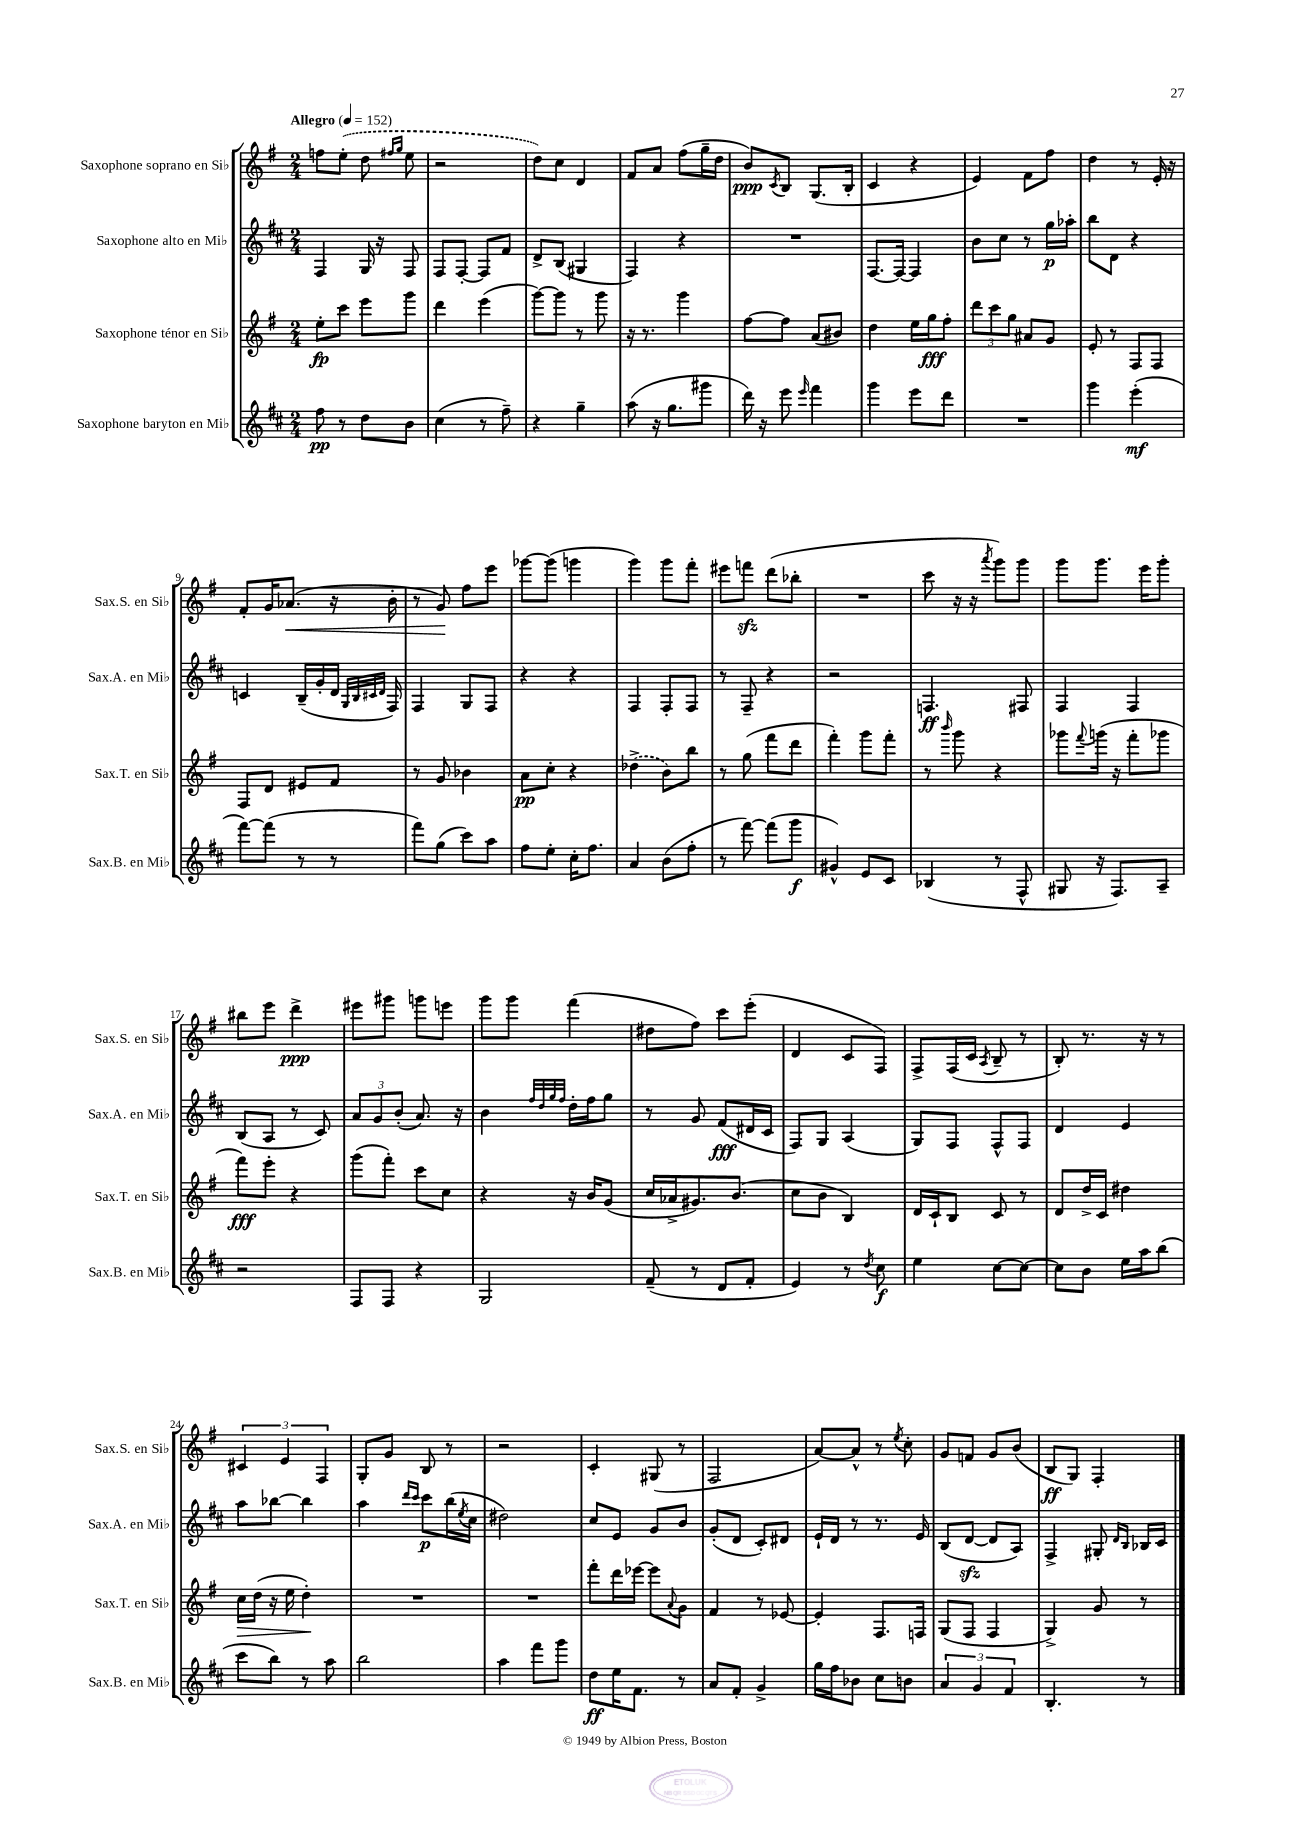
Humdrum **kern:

**kern	**kern	**kern	**kern
*staff4	*staff3	*staff2	*staff1
*clefG2	*clefG2	*clefG2	*clefG2
*k[f#c#]	*k[f#]	*k[f#c#]	*k[f#]
*M2/4	*M2/4	*M2/4	*M2/4
*MM152	*MM152	*MM152	*MM152
8ff#	8ee'	4F#	8ff
8r	8ccc	.	(8ee'
8dd	8eee	16G	8dd
.	.	16r	.
.	.	.	16qqff#
.	.	.	16qqgg
8b	8ggg	8F#	8ee
=	=	=	=
(4cc#	4ddd	8F#	2r
.	.	[8F#'	.
8r	(4eee	8F#]	.
8ff#~)	.	8f#	.
=	=	=	=
4r	[8ggg)	8d^	8dd)
.	8ggg]	(8B	8cc
4gg~	8r	4G#	4d
.	8ggg	.	.
=	=	=	=
(8aa	16r	4F#)	8f#
.	8.r	.	.
16r	.	.	8a
8.gg	.	.	.
.	4ggg	4r	(8ff#
8ggg#	.	.	16gg~
.	.	.	16dd
=	=	=	=
16ddd)	[8ff#	2r	8b)
16r	.	.	.
.	.	.	8qc
8eee	8ff#]	.	8B
16qqeee	.	.	.
4fff#	(8a	.	(8.G
.	8b#)	.	.
.	.	.	16B'
=	=	=	=
4ggg	4dd	[8.F#	4c
.	.	16F#_	.
8eee	16ee	4F#]	4r
.	16gg	.	.
8ddd	8ff#'	.	.
=	=	=	=
2r	12ddd	8b	4e)
.	12ccc	.	.
.	.	8cc#	.
.	12gg	.	.
.	8a#	8r	8f#
.	8g	16gg	8ff#
.	.	16aa-'	.
=	=	=	=
4ggg	8e'	8bb	4dd
.	8r	8d	.
(4eee'	8F#	4r	8r
.	8F#	.	16e'
.	.	.	16r
=	=	=	=
[8fff#)	8F#	4c	8f#'
(8fff#]	8d	.	16g
.	.	.	(8.a-
8r	8e#	(16B~	.
.	.	16g'	.
8r	8f#	16d	16r
.	.	32qqG	.
.	.	32qqB	.
.	.	32qqc#	.
.	.	32qqd	.
.	.	16F#)	16b'
=	=	=	=
8fff#)	8r	4F#	8r
(8gg	8g	.	8g)
8ccc#)	4b-	8G	8ff#
8aa	.	8F#	8eee
=	=	=	=
8ff#	8a	4r	[8ggg-
8ee'	8cc'	.	(8ggg-]
16cc#'	4r	4r	4ggg
8.ff#	.	.	.
=	=	=	=
4a	(4dd-^	4F#	4ggg)
(8b	8b)	8F#'	8ggg
8ff#'	8bb	8F#	8fff#'
=	=	=	=
8r	8r	8r	8eee#
[8fff#)	(8gg	8F#~	8fff
(8fff#]	8fff#	4r	(8ddd
8ggg	8ddd	.	8bb-'
=	=	=	=
4g#^^)	4fff#')	2r	2r
8e	8ggg	.	.
8c#	8fff#'	.	.
=	=	=	=
(4B-	8r	4.F	8ccc
.	16qqbbb	.	.
.	8ggg	.	16r
.	.	.	16r
.	.	.	8qaaa
8r	4r	.	8ggg)
8F#^^	.	8F#	8ggg
=	=	=	=
8G#	8ggg-	4F#	8ggg
.	8qqfff#	.	.
16r	(16ggg	.	8.ggg
8.F#)	16r	.	.
.	8fff#'	4F#	.
.	.	.	16eee
8A~	8ggg-	.	8ggg'
=	=	=	=
2r	8fff#)	(8B	8bb#
.	8eee'	8A	8eee
.	4r	8r	4ddd^
.	.	8c#)	.
=	=	=	=
8F#	(8ggg	12a	8eee#
.	.	12g	.
8F#	8fff#')	.	8ggg#
.	.	(12b'	.
4r	8ccc	8.a)	8ggg
.	8cc	.	8eee
.	.	16r	.
=	=	=	=
2G	4r	4b	8ggg
.	.	.	8ggg
.	.	32qqff#	.
.	.	32qqdd	.
.	.	32qqgg	.
.	.	32qqff#	.
.	16r	16dd'	(4fff#
.	16b	16ff#	.
.	(8g	8gg	.
=	=	=	=
(8f#~	16cc	8r	8dd#
.	16a-^	.	.
8r	8.g#)	8g	8ff#)
8d	.	(8f#	8ccc
.	(8.b	.	.
8f#'	.	16d#	(8eee'
.	.	16c#	.
=	=	=	=
4e)	8cc	8F#)	4d
.	8b	8G	.
8r	4B)	(4A	8c
8qdd	.	.	.
8cc#	.	.	8F#)
=	=	=	=
4ee	16d	8G)	8F#^
.	16c`	.	.
.	8B	8F#	(16F#
.	.	.	16c
.	.	.	8qA
[8cc#	8c	8F#^^	8B~
8cc#_	8r	8F#	8r
=	=	=	=
8cc#]	8d	4d	8B')
8b	16dd^	.	8.r
.	16c	.	.
16ee	4dd#	4e	.
16aa	.	.	16r
(8bb	.	.	8r
=	=	=	=
8ccc#	16cc	8aa	6c#
.	(16dd	.	.
8bb)	16r	[8bb-	.
.	.	.	6e
.	16ee	.	.
8r	4dd')	4bb-]	.
.	.	.	6F#
8aa	.	.	.
=	=	=	=
2bb	2r	4aa	8G'
.	.	.	8g
.	.	16qqddd	.
.	.	16qqccc#	.
.	.	8ccc#	8B
.	.	(16bb	8r
.	.	8qee	.
.	.	16cc#	.
=	=	=	=
4aa	2r	2dd#)	2r
8fff#	.	.	.
8ggg	.	.	.
=	=	=	=
8dd	8fff#'	8cc#	4c'
16ee	16ddd	8e	.
8.f#	[16eee-	.	.
.	8eee-]	8g	(8G#
.	8qqa	.	.
8r	8g	8b	8r
=	=	=	=
8a	4f#	(8g'	2F#
8f#'	.	8d	.
4g^	8r	8c#')	.
.	[8e-	8d#	.
=	=	=	=
16gg	4e-']	16e`	[8a)
16ff#	.	16d	.
8b-	.	8r	8a^^]
8cc#	8.F#	8.r	8r
.	.	.	8qee
8b	.	.	8cc'
.	16F	16e	.
=	=	=	=
6a	(8G	(8B	8g
.	8F#	[8d	8f
6g	.	.	.
.	4F#	8d]	8g
6f#	.	.	.
.	.	8A)	(8b
=	=	=	=
4.B'	4G^)	4F#^	8B
.	.	.	8G)
.	8g	8G#'	4F#'
.	.	16qqd	.
.	.	16qqB	.
8r	8r	16B-	.
.	.	16c#	.
==	==	==	==
*-	*-	*-	*-
